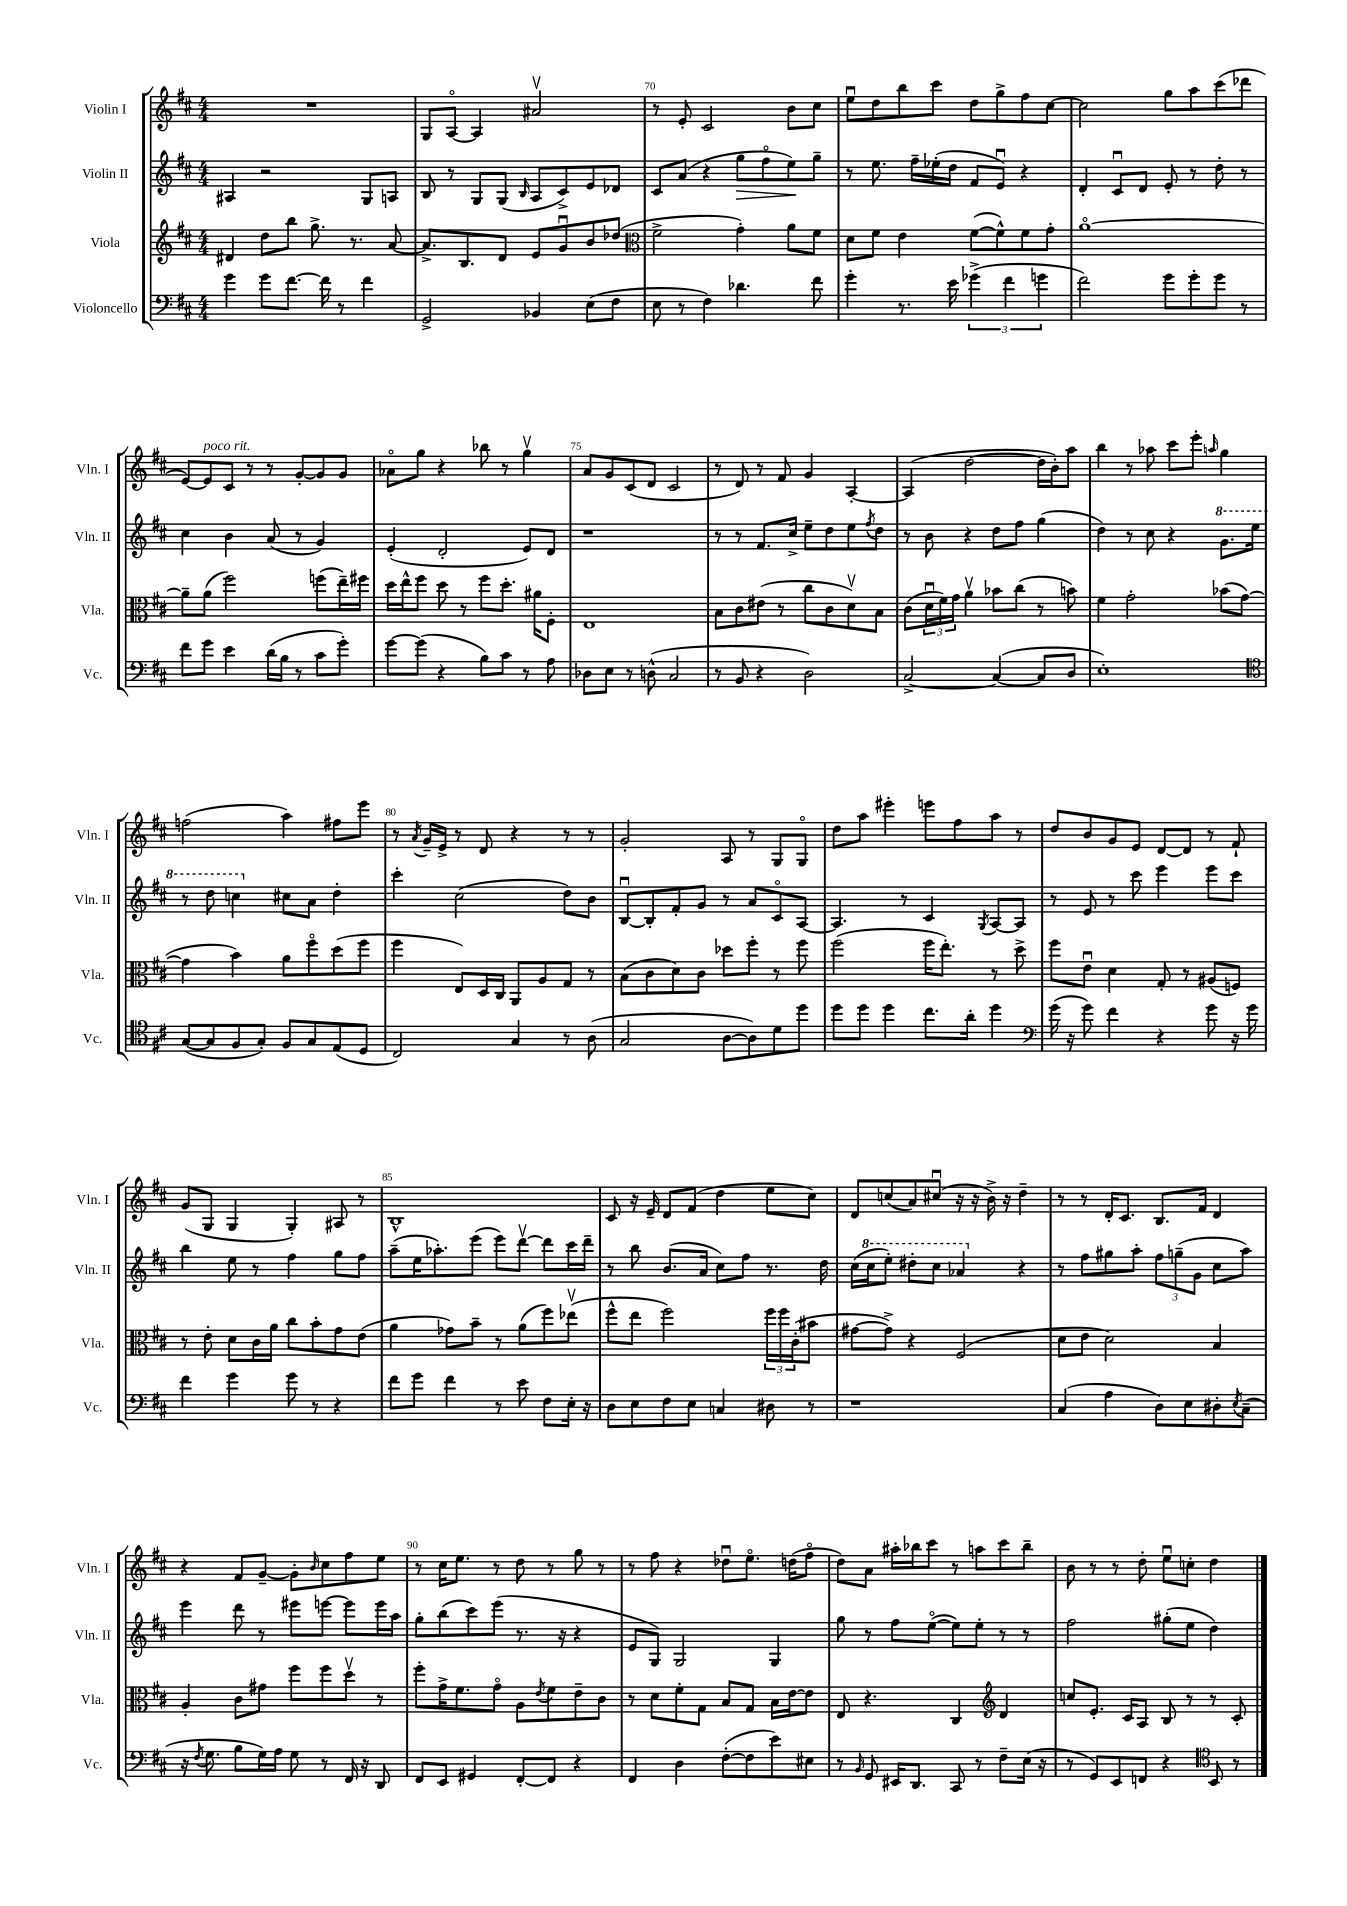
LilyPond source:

<<
\new StaffGroup <<
\new Staff = "s0" \with { instrumentName = "Violin I" shortInstrumentName = "Vln. I" } {
    \clef treble \key d \major \numericTimeSignature \time 4/4
    R1 |
    g8 a8~\flageolet a4 ais'2\upbow |
    r8 e'8-. cis'2 b'8 cis''8 |
    e''8\downbow d''8 b''8 cis'''8 d''8 g''8-> fis''8 cis''8~ |
    cis''2 g''8 a''8 cis'''8( des'''8 |
    e'8~) e'8^\markup { \italic "poco rit." } cis'8 r8 r8 g'8~-. g'8 g'8 |
    aes'8\flageolet g''8 r4 bes''8 r8 g''4\upbow |
    a'8 g'8 cis'8( d'8 cis'2 |
    r8 d'8) r8 fis'8 g'4 a4~-. |
    a4( d''2~ d''16 b'16-.) a''8 |
    b''4 r8 aes''8 cis'''8 e'''8-. \grace { a''16 } g''4 |
    f''2( a''4) fis''8 e'''8 |
    r8 \acciaccatura { a'8 } g'16-- e'16-> r8 d'8 r4 r8 r8 |
    g'2-. a8 r8 g8 g8\flageolet |
    d''8 a''8 eis'''4-. e'''8 fis''8 a''8 r8 |
    d''8 b'8 g'8 e'8 d'8~ d'8 r8 fis'8-! |
    g'8( g8 g4 g4-.) ais8 r8 |
    b1-^ |
    cis'8 r16 e'16-- d'8 fis'8( d''4 e''8 cis''8) |
    d'8 c''8( a'8) cis''8\downbow( r16 r16 b'16->) r16 d''4-- |
    r8 r8 d'16-. cis'8. b8. fis'16 d'4 |
    r4 fis'8 g'8~-- g'8-. \grace { b'16 } cis''8 fis''8 e''8 |
    r8 cis''16 e''8. r8 d''8 r8 g''8 r8 |
    r8 fis''8 r4 des''8\downbow e''8.\flageolet d''16( fis''8\flageolet |
    d''8) a'8 ais''16-. bes''16 cis'''8 r8 a''8 cis'''8 bes''8-- |
    b'8 r8 r8 d''8-. e''8\downbow c''8-. d''4 \bar "|." |
}
\new Staff = "s1" \with { instrumentName = "Violin II" shortInstrumentName = "Vln. II" } {
    \clef treble \key d \major \numericTimeSignature \time 4/4
    ais4 r2 g8 a8 |
    b8 r8 g8 g8( \grace { b16 } a8 cis'8->) e'8 des'8 |
    cis'8 a'8( r4 g''8\> fis''8\flageolet e''8\!) g''8-- |
    r8 e''8. fis''16-- ees''16-.( d''16 fis'8 e'8\downbow) r4 |
    d'4-. cis'8\downbow d'8 e'8-. r8 d''8-. r8 |
    cis''4 b'4 a'8( r8 g'4) |
    e'4-.( d'2-. e'8) d'8 |
    r1 |
    r8 r8 fis'8. cis''16-> e''8-- d''8 e''8 \acciaccatura { fis''8 } d''8 |
    r8 b'8 r4 d''8 fis''8 g''4( |
    d''4) r8 cis''8 r4 \ottava #1 g''8. e'''16 |
    r8 d'''8 c'''4 \ottava #0 cis''!8 a'8 d''4-. |
    cis'''4-. cis''2( d''8) b'8 |
    b8~\downbow b8-. fis'8-. g'8 r8 a'8 cis'8\flageolet a8~ |
    a4. r8 cis'4 \acciaccatura { g8 } a8~ a8 |
    r8 e'8 r8 cis'''8 e'''4 e'''8 cis'''8 |
    b''4 e''8 r8 fis''4 g''8 fis''8 |
    a''8--( e''16 aes''8.-.) e'''8( e'''8) d'''8~\upbow d'''8 cis'''16 d'''16-- |
    r8 b''8 b'8.( a'16 cis''8) fis''8 r8. d''16 |
    cis''16( \ottava #1 cis'''16 e'''8-.) dis'''8-. cis'''8 aes''4 \ottava #0 r4 |
    r8 fis''8 gis''8 a''8-. \tuplet 3/2 { fis''8 g''8--( g'8 } cis''8 a''8) |
    e'''4 d'''8 r8 eis'''8 e'''8~ e'''8 e'''16 a''16 |
    g''8-. b''8( cis'''8) e'''8( r8. r16 r4 |
    e'8 g8) g2 g4 |
    g''8 r8 fis''8 e''8~\flageolet( e''8) e''8-. r8 r8 |
    fis''2 gis''8-.( e''8 d''4) \bar "|." |
}
\new Staff = "s2" \with { instrumentName = "Viola" shortInstrumentName = "Vla." } {
    \clef treble \key d \major \numericTimeSignature \time 4/4
    dis'4 d''8 b''8 g''8.-> r8. a'8~ |
    a'8.-> b8. d'8 e'8 g'8\downbow b'8 des''8( |
    \clef alto fis'2-> g'4-.) a'8 fis'8 |
    d'8 fis'8 e'4 fis'8~( fis'8-^) fis'8 g'8-. |
    a'1~\flageolet |
    a'8-- a'8( fis''2) f''8( e''16--) fis''16 |
    d''16 e''16-^ fis''8 d''8 r8 fis''8 d''8.-. ais'16 fis8-. |
    e1 |
    b8 cis'8 eis'8( r8 cis''8 cis'8 d'8\upbow) b8 |
    cis'8( \tuplet 3/2 { d'16\downbow fis'16) g'16 } a'4\upbow bes'8 cis''8( r8 b'8) |
    fis'4 g'2-. bes'8( g'8~ |
    g'4 b'4) a'8 fis''8\flageolet d''8( fis''8 |
    fis''4 e8) d16 cis16 a,8 a8 g8 r8 |
    b8( cis'8 d'8) cis'8 des''8 fis''8-. r8 fis''8 |
    fis''2( fis''16 e''8.-.) r8 d''8-> |
    fis''8 e'8\downbow d'4 g8-. r8 ais8( f8) |
    r8 e'8-. d'8 cis'16 a'16 cis''8 b'8-. g'8 e'8( |
    a'4 ges'8) b'8-- r8 a'8( fis''8) ees''8\upbow( |
    fis''8-^ e''8 fis''2) \tuplet 3/2 { fis''16 fis''16 cis'16-.( } bis'8 |
    gis'8~ gis'8->) r4 fis2( |
    d'8 e'8 d'2) b4 |
    a4-. cis'8 gis'8 fis''8 fis''8 d''8\upbow r8 |
    fis''8-. g'16-> fis'8. g'8\flageolet a8 \acciaccatura { e'8 } fis'8 e'8-- cis'8 |
    r8 d'8 fis'8-. g8 b8 g8 b16 e'16~ e'8 |
    e8 r4. cis4 \clef treble d'4 |
    c''8 e'8.-. cis'16 a8 b8 r8 r8 cis'8-. \bar "|." |
}
\new Staff = "s3" \with { instrumentName = "Violoncello" shortInstrumentName = "Vc." } {
    \clef bass \key d \major \numericTimeSignature \time 4/4
    g'4 g'8 fis'8.~ fis'16 r8 fis'4 |
    g,2-> bes,4 e8( fis8 |
    e8 r8 fis4) des'4. fis'8 |
    g'4-. r8. e'16 \tuplet 3/2 { ges'4->( fis'4 g'4 } |
    fis'2) g'8 g'8-. g'8 r8 |
    fis'8 g'8 e'4 d'16( b16 r8 cis'8 g'8-.) |
    g'8~ g'8( r4 b8) cis'8 r8 a8 |
    des8 e8 r8 d8-^( cis2 |
    r8 b,8 r4 d2) |
    cis2~-> cis4~( cis8 d8 |
    e1-.) |
    \clef tenor g8~( g8 fis8 g8-.) fis8 g8 e8( d8 |
    cis2) g4 r8 a8( |
    g2 a8~ a8) d'8 d''8 |
    d''8 d''8 d''4 cis''8. a'16-. d''4 |
    \clef bass g'16( r16 g'8) fis'4 r4 g'8 r16 g'16 |
    fis'4 g'4 g'8 r8 r4 |
    fis'8 g'8 fis'4 r8 e'8 fis8 e16-. r16 |
    d8 e8 fis8 e8 c4 dis8 r8 |
    r1 |
    cis4( a4 d8) e8 dis8-. \acciaccatura { e8 } cis8--( |
    r16 \acciaccatura { fis8 } g8. b8 g16) a16 g8 r8 fis,16 r16 d,8 |
    fis,8 e,8 gis,4 fis,8~-. fis,8 r4 |
    fis,4 d4 fis8~-.( fis8 e'8) eis8 |
    r8 \grace { b,16 } g,8 eis,16 d,8. cis,8 r8 fis8-- e16( r16 |
    r8 g,8) e,8 f,8 r4 \clef tenor b,8 r8 \bar "|." |
}
>>
>>
\layout { \context { \Score currentBarNumber = #68 \override BarNumber.break-visibility = ##(#f #t #t) barNumberVisibility = #(every-nth-bar-number-visible 5) } }
